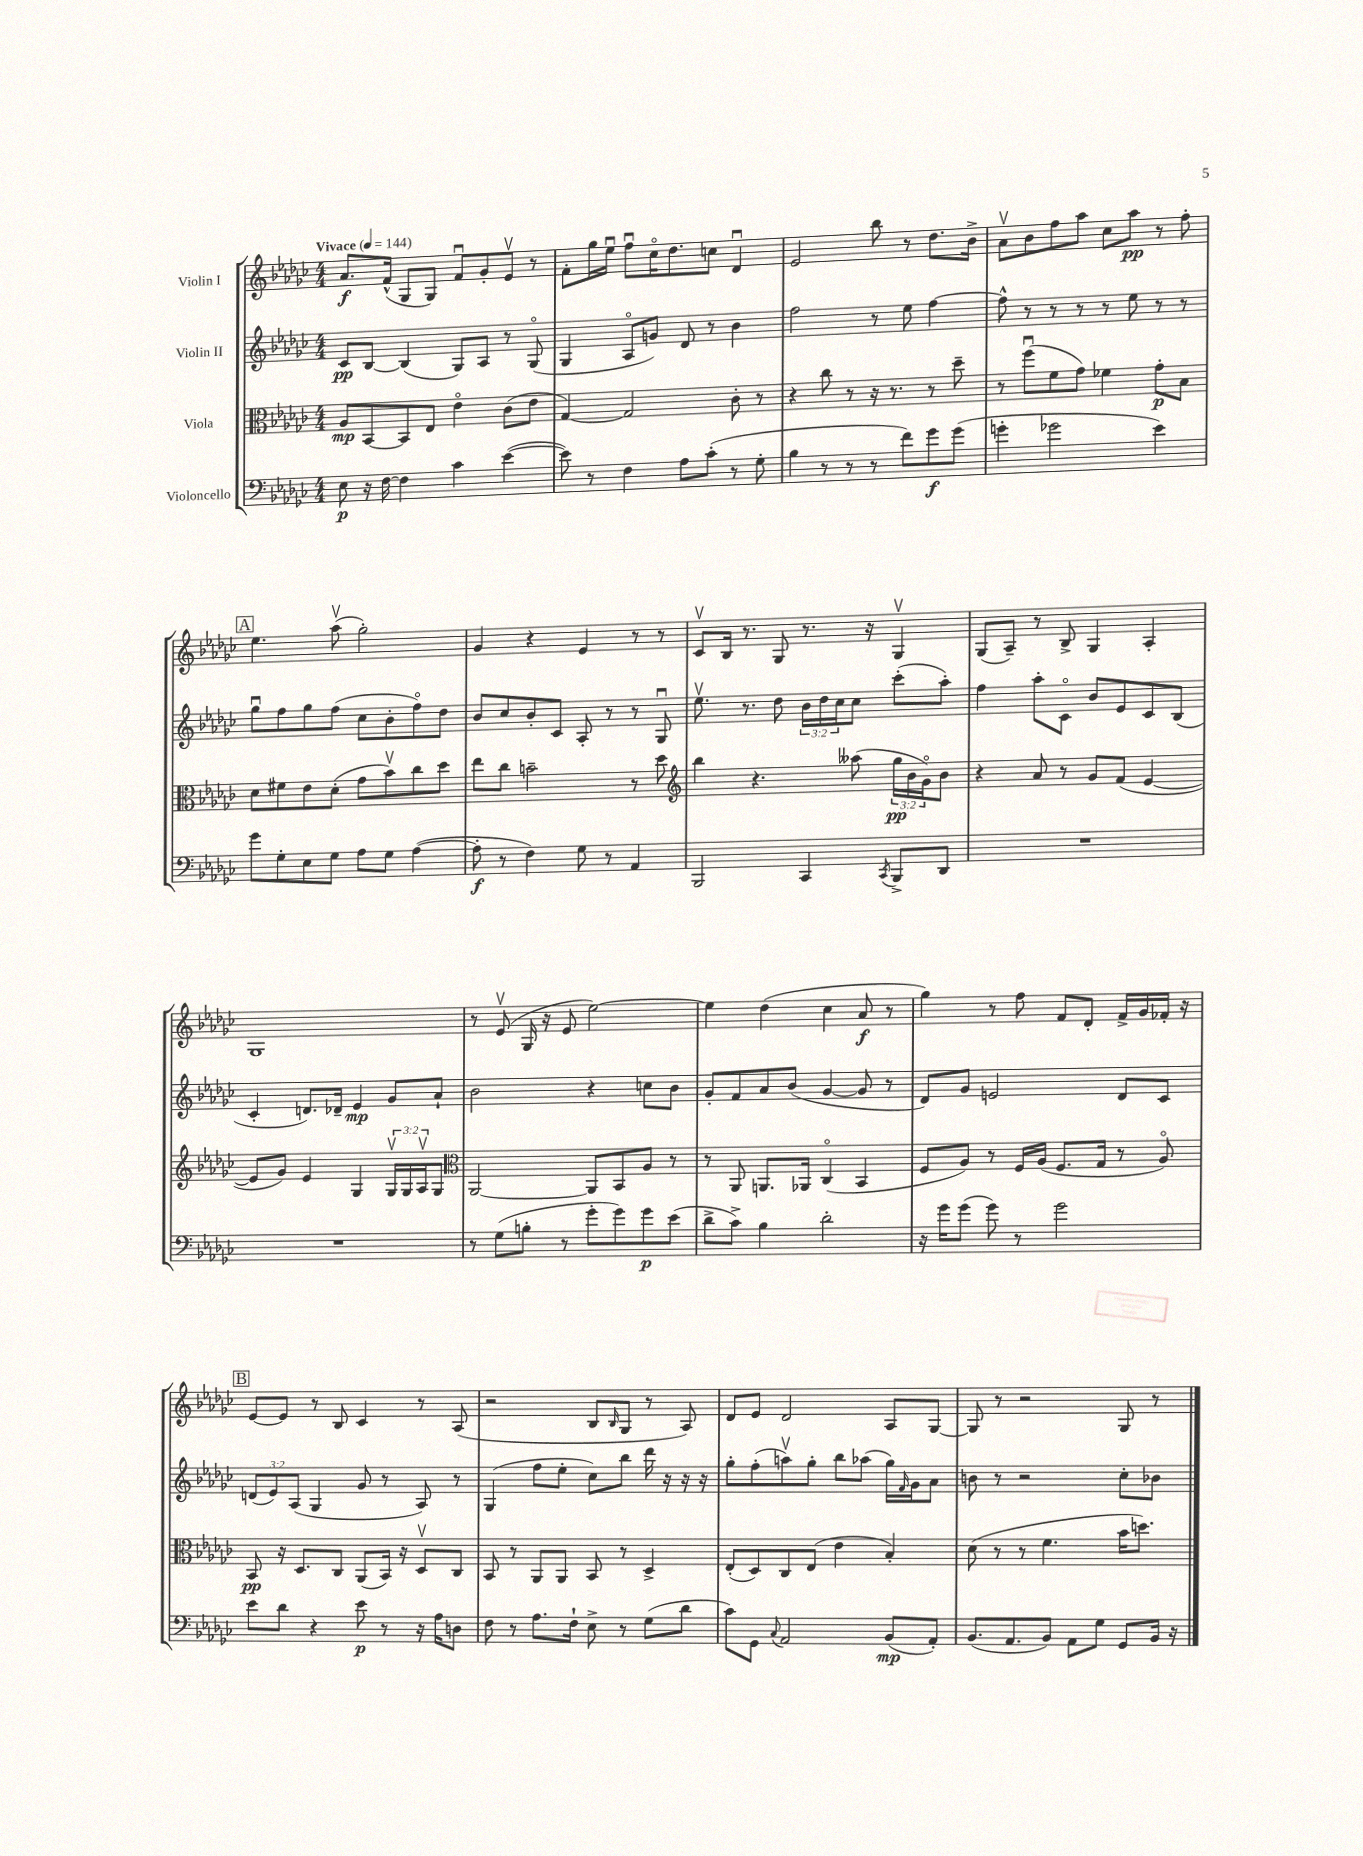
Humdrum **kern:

**kern	**dynam	**kern	**dynam	**kern	**dynam	**kern	**dynam
*part4	*part4	*part3	*part3	*part2	*part2	*part1	*part1
*staff4	*staff4	*staff3	*staff3	*staff2	*staff2	*staff1	*staff1
*I"Violoncello	*	*I"Viola	*	*I"Violin II	*	*I"Violin I	*
*clefF4	*	*clefC3	*	*clefG2	*	*clefG2	*
*k[b-e-a-d-g-c-]	*	*k[b-e-a-d-g-c-]	*	*k[b-e-a-d-g-c-]	*	*k[b-e-a-d-g-c-]	*
*M4/4	*	*M4/4	*	*M4/4	*	*M4/4	*
*MM144	*	*MM144	*	*MM144	*	*MM144	*
=1	=1	=1	=1	=1	=1	=1	=1
!	!	!	!	!	!	!LO:TX:a:B:t=Vivace	!
8E-\	p	8A-/L	mp	8c-/L	pp	8.a-/L	f
16r	.	[8BB-/	.	[8B-/J	.	.	.
[16F\	.	.	.	.	.	(16f^^/Jk	.
4F\]	.	8BB-/]	.	(4B-/]	.	8G-/L	.
.	.	8E-/J	.	.	.	8G-/J)	.
4c-\	.	4e-\	.	8G-/L)	.	8fu/L	.
.	.	.	.	8A-/J	.	8g-'/	.
([4e-\	.	(8c-\L	.	8r	.	8e-v/J	.
.	.	8e-\J	.	(8G-/	.	8r	.
=2	=2	=2	=2	=2	=2	=2	=2
8e-\])	.	[4G-/)	.	4G-/	.	8f'\L	.
8r	.	.	.	.	.	16gg-\L	.
.	.	.	.	.	.	16ee-u\JJ	.
4F\	.	2G-/]	.	8A-/L	.	8ffu\L	.
.	.	.	.	8gn/J)	.	16cc-\K	.
.	.	.	.	.	.	8.dd-\	.
8A-\L	.	.	.	8d-/	.	.	.
(8c-'\J	.	.	.	8r	.	8ccn\J	.
8r	.	8c-'\	.	4b-\	.	4d-u/	.
8G-'\	.	8r	.	.	.	.	.
=3	=3	=3	=3	=3	=3	=3	=3
4B-\	.	4r	.	2ff\	.	2e-/	.
8r	.	8cc-\	.	.	.	.	.
8r	.	8r	.	.	.	.	.
8r	.	16r	.	8r	.	8bb-\	.
.	.	8.r	.	.	.	.	.
8f\L)	.	.	.	8ee-\	.	8r	.
8g-\	f	8r	.	[4ff\	.	8.dd-\L	.
(8g-\J	.	8dd-~\	.	.	.	.	.
.	.	.	.	.	.	16b-^\Jk	.
=4	=4	=4	=4	=4	=4	=4	=4
4gn'\	.	8r	.	8ff^^\]	.	8a-v\L	.
.	.	(8ffu\L	.	8r	.	8b-\	.
2g-X\	.	8f\	.	8r	.	8ff\	.
.	.	8g-\J)	.	8r	.	8aa-\J	.
.	.	4f-X\	.	8r	.	8cc-\L	.
.	.	.	.	8ee-\	.	8aa-\J	pp
4e-\)	.	8g-'\L	p	8r	.	8r	.
.	.	8B-\J	.	8r	.	8ff'\	.
!!LO:LB:g=z
!!LO:REH:place=s1:t=A
=5	=5	=5	=5	=5	=5	=5	=5
8g-\L	.	8d-\L	.	8gg-u\L	.	4.ee-\	.
8G-'\	.	8f#X\	.	8ff\	.	.	.
8E-\	.	8e-\	.	8gg-\	.	.	.
8G-\J	.	(8d-'\J	.	(8ff\J	.	(8aa-v\	.
8A-\L	.	8g-\L	.	8cc-\L	.	2gg-'\)	.
8G-\J	.	8b-v\)	.	8b-'\	.	.	.
([4A-\	.	8cc-\	.	8ff\)	.	.	.
.	.	8dd-\J	.	8dd-\J	.	.	.
=6	=6	=6	=6	=6	=6	=6	=6
8A-'\]	f	8ee-\L	.	8b-/L	.	4g-/	.
8r	.	8cc-\J	.	8cc-/	.	.	.
4F\)	.	2bn~\	.	8b-'/	.	4r	.
.	.	.	.	8c-/J	.	.	.
8G-\	.	.	.	8A-'/	.	4e-/	.
8r	.	.	.	8r	.	.	.
4AA-/	.	8r	.	8r	.	8r	.
.	.	8dd-\	.	8G-u/	.	8r	.
=7	=7	=7	=7	=7	=7	=7	=7
*	*	*clefG2	*	*	*	*	*
2BBB-/	.	4bb-\	.	8.ee-v\	.	8c-v/L	.
.	.	.	.	.	.	16B-/Jk	.
.	.	.	.	8.r	.	8.r	.
.	.	4.r	.	.	.	.	.
.	.	.	.	8dd-\	.	8G-/	.
4CC-/	.	.	.	24b-\LL	.	8.r	.
.	.	.	.	24dd-\	.	.	.
.	.	.	.	24cc-\J	.	.	.
.	.	(8aa--X\	.	8cc-\J	.	.	.
.	.	.	.	.	.	16r	.
8qCC-/	.	.	.	.	.	.	.
8BBB-^/L	.	24gg-\LL	pp	(8ccc-'\L	.	4G-v/	.
.	.	24b-\	.	.	.	.	.
.	.	24g-\J)	.	.	.	.	.
8DD-/J	.	8b-\J	.	8aa-'\J)	.	.	.
=8	=8	=8	=8	=8	=8	=8	=8
1r	.	4r	.	4ff\	.	(8G-/L	.
.	.	.	.	.	.	8A-~/J)	.
.	.	8a-/	.	8aa-'\L	.	8r	.
.	.	8r	.	8c-\J	.	8B-^/	.
.	.	8g-/L	.	8b-/L	.	4G-/	.
.	.	(8f/J	.	8e-/	.	.	.
.	.	[4e-/	.	8c-/	.	4A-'/	.
.	.	.	.	(8B-/J	.	.	.
!!LO:LB:g=z
=9	=9	=9	=9	=9	=9	=9	=9
1r	.	8e-/L]	.	4c-'/	.	1G-	.
.	.	8g-/J)	.	.	.	.	.
.	.	4e-/	.	8.dn/L)	.	.	.
.	.	.	.	16d-X~/Jk	.	.	.
.	.	4G-/	.	4e-/	mp	.	.
.	.	24G-v/LL	.	8g-/L	.	.	.
.	.	24G-/	.	.	.	.	.
.	.	24A-v/J	.	.	.	.	.
.	.	8G-/J	.	8a-`/J	.	.	.
=10	=10	=10	=10	=10	=10	=10	=10
*	*	*clefC3	*	*	*	*	*
8r	.	[2AA-/	.	2b-\	.	8r	.
(8G-\L	.	.	.	.	.	(8e-v/	.
8Bn'\J	.	.	.	.	.	16G-/	.
.	.	.	.	.	.	16r	.
8r	.	.	.	.	.	8e-/	.
8g-'\L	.	8AA-/L]	.	4r	.	[2ee-\)	.
8g-\)	.	8BB-/	.	.	.	.	.
8g-\	p	8A-/J	.	8ccn\L	.	.	.
(8e-\J	.	8r	.	8b-\J	.	.	.
=11	=11	=11	=11	=11	=11	=11	=11
8d-^\L	.	8r	.	8g-'/L	.	4ee-\]	.
8c-^\J)	.	8AA-/	.	8f/	.	.	.
4B-\	.	8.AAn/L	.	8a-/	.	(4dd-\	.
.	.	.	.	(8b-/J	.	.	.
.	.	16AA-X/Jk	.	.	.	.	.
2d-'\	.	(4C-/	.	[4g-/	.	4cc-\	.
.	.	4BB-/	.	8g-/]	.	8a-/	f
.	.	.	.	8r	.	8r	.
=12	=12	=12	=12	=12	=12	=12	=12
16r	.	8F/L	.	8d-/L)	.	4gg-\)	.
16g-\KL	.	.	.	.	.	.	.
(8g-\J	.	8A-/J)	.	8g-/J	.	.	.
8g-\)	.	8r	.	2en/	.	8r	.
8r	.	16F/LL	.	.	.	8ff\	.
.	.	(16A-/JJ	.	.	.	.	.
2g-\	.	8.F/L	.	.	.	8f/L	.
.	.	.	.	.	.	8d-'/J	.
.	.	16G-/Jk	.	.	.	.	.
.	.	8r	.	8d-/L	.	16f^/LL	.
.	.	.	.	.	.	16g-/	.
.	.	8A-/)	.	8c-/J	.	16f-X'/JJ	.
.	.	.	.	.	.	16r	.
!!LO:LB:g=z
!!LO:REH:place=s1:t=B
=13	=13	=13	=13	=13	=13	=13	=13
8e-\L	.	8BB-/	pp	(12dn/L	.	[8e-/L	.
.	.	.	.	12e-/)	.	.	.
8d-\J	.	16r	.	.	.	8e-/J]	.
.	.	.	.	(12A-/J	.	.	.
.	.	8.D-/L	.	.	.	.	.
4r	.	.	.	4G-/	.	8r	.
.	.	8C-/J	.	.	.	8B-/	.
8e-\	p	(8AA-/L	.	8g-/	.	4c-/	.
8r	.	16BB-/Jk)	.	8r	.	.	.
.	.	16r	.	.	.	.	.
16r	.	8D-v/L	.	8A-/)	.	8r	.
16A-\KL	.	.	.	.	.	.	.
8Dn\J	.	8C-/J	.	8r	.	(8A-/	.
=14	=14	=14	=14	=14	=14	=14	=14
8F\	.	8BB-/	.	(4G-/	.	2r	.
8r	.	8r	.	.	.	.	.
8.A-\L	.	8AA-/L	.	8ff\L	.	.	.
.	.	8AA-/J	.	8ee-'\J	.	.	.
16F`\Jk	.	.	.	.	.	.	.
8E-^\	.	8BB-/	.	8cc-\L)	.	8B-/L	.
.	.	.	.	.	.	16qqB-/	.
8r	.	8r	.	8bb-\J	.	8G-/J	.
(8G-\L	.	4D-^/	.	16ddd-\	.	8r	.
.	.	.	.	16r	.	.	.
8d-\J	.	.	.	16r	.	8A-/)	.
.	.	.	.	16r	.	.	.
=15	=15	=15	=15	=15	=15	=15	=15
8c-\L)	.	(8E-'/L	.	8gg-'\L	.	8d-/L	.
8GG-\J	.	8D-/)	.	(8ff'\	.	8e-/J	.
8qqC-/	.	.	.	.	.	.	.
2AA-/	.	8C-/	.	8aanv\)	.	2d-/	.
.	.	(8E-/J	.	8gg-'\J	.	.	.
.	.	4e-\	.	8bb-\L	.	.	.
.	.	.	.	(8aa-X\J	.	.	.
(8BB-/L	mp	4B-'/)	.	16gg-\LL)	.	8A-/L	.
.	.	.	.	16qqf/	.	.	.
.	.	.	.	16g-\J	.	.	.
8AA-'/J)	.	.	.	8a-\J	.	[8G-/J	.
=16	=16	=16	=16	=16	=16	=16	=16
(8.BB-/L	.	(8d-\	.	8bn\	.	8G-/]	.
.	.	8r	.	8r	.	8r	.
8.AA-/	.	.	.	.	.	.	.
.	.	8r	.	2r	.	2r	.
8BB-/J)	.	4.f\	.	.	.	.	.
8AA-\L	.	.	.	.	.	.	.
8G-\J	.	.	.	.	.	.	.
8GG-/L	.	16b-\KL	.	8cc-'\L	.	8G-/	.
.	.	8.ddn\J)	.	.	.	.	.
16BB-/Jk	.	.	.	8b-X\J	.	8r	.
16r	.	.	.	.	.	.	.
==	==	==	==	==	==	==	==
*-	*-	*-	*-	*-	*-	*-	*-
